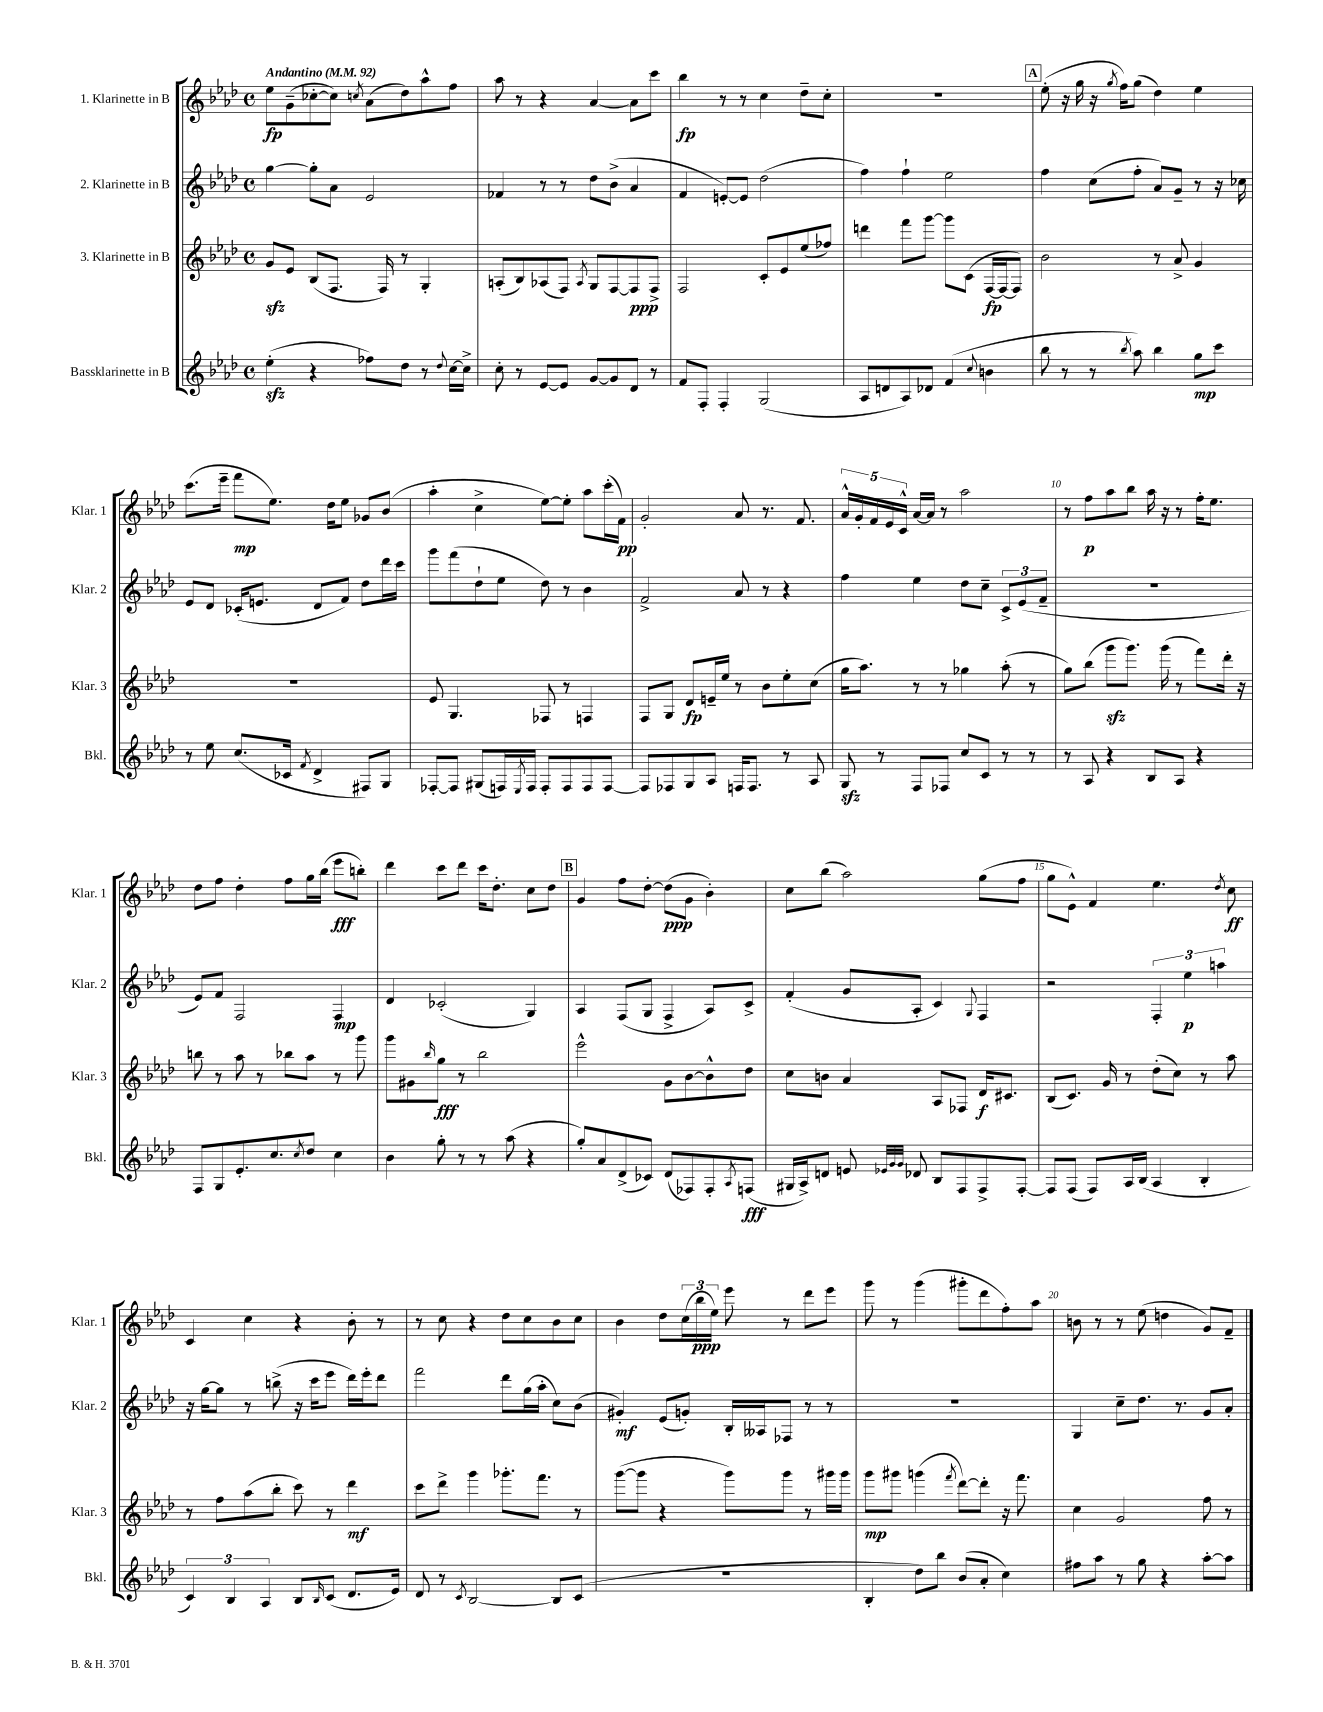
<<
\new StaffGroup <<
\new Staff = "s0" \with { instrumentName = "1. Klarinette in B" shortInstrumentName = "Klar. 1" } {
    \clef treble \key aes \major \defaultTimeSignature \time 4/4 \tempo "Andantino" 4 = 92
    ees''8\fp g'8--( ces''8~-. ces''8) \acciaccatura { c''8 } aes'8( des''8) aes''8-^ f''8 |
    aes''8 r8 r4 aes'4~ aes'8 c'''8 |
    bes''4\fp r8 r8 c''4 des''8-- c''8-. |
    R1 |
    \mark \markup { \box "A" } ees''8-.( r16 g''16 r16 \acciaccatura { g''8 } f''16) g''8( des''4) ees''4 |
    c'''8.( ees'''16-- f'''8\mp ees''8.) des''16 ees''8 ges'8 bes'8( |
    aes''4-. c''4-> ees''8~) ees''8-. aes''8 c'''16-.( f'16\pp) |
    g'2-. aes'8 r8. f'8. |
    \tuplet 5/4 { aes'16-^ g'16-. f'16 ees'16 c'16-^ } aes'16~ aes'16 r8 aes''2 |
    r8 f''8\p aes''8 bes''8 aes''16 r16 r8 f''16-. ees''8. |
    des''8 f''8 des''4-. f''8 g''16 bes''16( ees'''8\fff b''8-.) |
    des'''4 c'''8 des'''8 c'''16 des''8.-. c''8 des''8 |
    \mark \markup { \box "B" } g'4 f''8 des''8~-. des''8\ppp( g'8 bes'4-.) |
    c''8 bes''8( aes''2) g''8( f''8 |
    g''8 ees'8-^) f'4 ees''4. \acciaccatura { des''8 } c''8\ff |
    c'4 c''4 r4 bes'8-. r8 |
    r8 c''8 r4 des''8 c''8 bes'8 c''8 |
    bes'4 des''8 \tuplet 3/2 { c''16( bes''16\ppp ees''16) } ees'''8 r8 des'''8 ees'''8 |
    g'''8 r8 g'''4( gis'''8-. des'''8 f''8-.) aes''8 |
    b'8 r8 r8 ees''8( d''4 g'8) f'8-- \bar "|." |
}
\new Staff = "s1" \with { instrumentName = "2. Klarinette in B" shortInstrumentName = "Klar. 2" } {
    \clef treble \key aes \major \defaultTimeSignature \time 4/4
    g''4~ g''8-. aes'8 ees'2 |
    fes'4 r8 r8 des''8 bes'8->( aes'4 |
    f'4 e'8~-.) e'8 des''2( |
    f''4) f''4-! ees''2 |
    \mark \markup { \box "A" } f''4 c''8( f''8-. aes'8) g'8-- r8 r16 ces''16 |
    ees'8 des'8 ces'16-.( e'8. des'8 f'8) des''8 des'''16 c'''16 |
    g'''8 f'''8( des''8-! ees''8 des''8) r8 bes'4 |
    f'2-> aes'8 r8 r4 |
    f''4 ees''4 des''8 c''8-- \tuplet 3/2 { c'8-> ees'8( f'8-- } |
    R1 |
    ees'8) f'8 f2 f4\mp |
    des'4 ces'2-.( g4) |
    \mark \markup { \box "B" } aes4 f8( g8 f4-> aes8) c'8-> |
    f'4-.( g'8 aes8-. c'4) \appoggiatura { g8 } f4 |
    r2 \tuplet 3/2 { f4-. ees''4\p a''4 } |
    r16 g''16~ g''8 r8 b''8->( r16 c'''16 ees'''8 des'''16) ees'''16-. des'''8 |
    f'''2 des'''8 g''16( aes''16-. c''8) bes'8( |
    gis'4-.\mf) ees'8( g'8-.) bes16-. aeses16 fes8 r8 r8 |
    R1 |
    g4 c''8-- des''8. r8. g'8 aes'8-. \bar "|." |
}
\new Staff = "s2" \with { instrumentName = "3. Klarinette in B" shortInstrumentName = "Klar. 3" } {
    \clef treble \key aes \major \defaultTimeSignature \time 4/4
    g'8\sfz ees'8 bes8( f8. f16) r8 g4-. |
    a8-.( bes8) aes8( f8) \acciaccatura { aes8 } g8 f8~ f8\ppp f8-> |
    f2 c'8-. ees'8 ees''8( fes''8) |
    d'''4 f'''8 g'''8~ g'''8 c'8( f16~\fp f16~ f8) |
    \mark \markup { \box "A" } bes'2 r8 aes'8-> g'4 |
    R1 |
    ees'8 g4. fes8 r8 f4 |
    f8 g8 des'8\fp e'16-- ees''16 r8 bes'8 ees''8-. c''8( |
    g''16 aes''8.) r8 r8 ges''4 aes''8-.( r8 |
    g''8) bes''8( g'''8\sfz g'''8.) g'''16( r8 f'''8) des'''16-. r16 |
    b''8 r8 aes''8 r8 bes''8 aes''8 r8 g'''8 |
    g'''8 gis'8 \grace { bes''16 } g''8\fff r8 bes''2 |
    \mark \markup { \box "B" } ees'''2-^ g'8 bes'8~ bes'8-^ des''8 |
    c''8 b'8 aes'4 aes8 fes8 des'16\f cis'8. |
    bes8( c'8.) g'16 r8 des''8-.( c''8) r8 aes''8 |
    r8 f''8 aes''8( bes''8-. c'''8) r8 des'''4\mf |
    c'''8 des'''8-> g'''4 ges'''8.-. f'''8. r8 |
    g'''8~( g'''8 r4 g'''8) g'''8 r8 gis'''16 gis'''16 |
    g'''8\mp gis'''8 g'''4( \acciaccatura { f'''8 } des'''8~) des'''8-. r16 f'''8. |
    c''4 g'2 f''8 r8 \bar "|." |
}
\new Staff = "s3" \with { instrumentName = "Bassklarinette in B" shortInstrumentName = "Bkl." } {
    \clef treble \key aes \major \defaultTimeSignature \time 4/4
    ees''4-.\sfz( r4 fes''8) des''8 r8 \appoggiatura { des''8 } c''16~ c''16-> |
    c''8-. r8 ees'8~ ees'8 g'8~ g'8 des'8 r8 |
    f'8 f8-. f4-. g2( |
    aes8 d'8 aes8) des'8 f'4( \appoggiatura { c''8 } b'4 |
    \mark \markup { \box "A" } bes''8 r8 r8 \acciaccatura { bes''8 } aes''8) bes''4 g''8\mp c'''8 |
    r8 ees''8 c''8.( ces'16 \acciaccatura { f'8 } des'4-> fis8) g8 |
    fes8~-. fes8 gis8( f16) \acciaccatura { ees8 } f16 f8-. f8 f8 f8~ |
    f8 fes8 g8 aes8 f16 f8. r8 aes8 |
    g8\sfz r8 f8 fes8 c''8 c'8 r8 r8 |
    r8 aes8 r4 bes8 aes8 r4 |
    f8 g8 ees'8.-. c''8. \acciaccatura { c''8 } des''8 c''4 |
    bes'4 g''8-. r8 r8 aes''8( r4 |
    \mark \markup { \box "B" } g''8-.) aes'8 des'8->( ces'8) des'8( fes8) fes8-. \acciaccatura { aes8 } f8\fff( |
    gis16 aes16->) d'8 e'8 \grace { ees'32 g'32 g'32 } des'8 bes8 f8 f8-> f8~-. |
    f8 f8( f8) aes16 bes16( aes4 bes4-. |
    \tuplet 3/2 { c'4) bes4 aes4 } bes8 \grace { bes16 } c'8( des'8. ees'16) |
    des'8 r8 \acciaccatura { c'8 } bes2~ bes8 c'8( |
    R1 |
    bes4-. des''8) bes''8 bes'8( aes'8-. c''4) |
    fis''8 aes''8 r8 g''8 r4 aes''8~-. aes''8 \bar "|." |
}
>>
>>
\layout { \context { \Score \override BarNumber.break-visibility = ##(#f #t #t) barNumberVisibility = #(every-nth-bar-number-visible 5) } }
